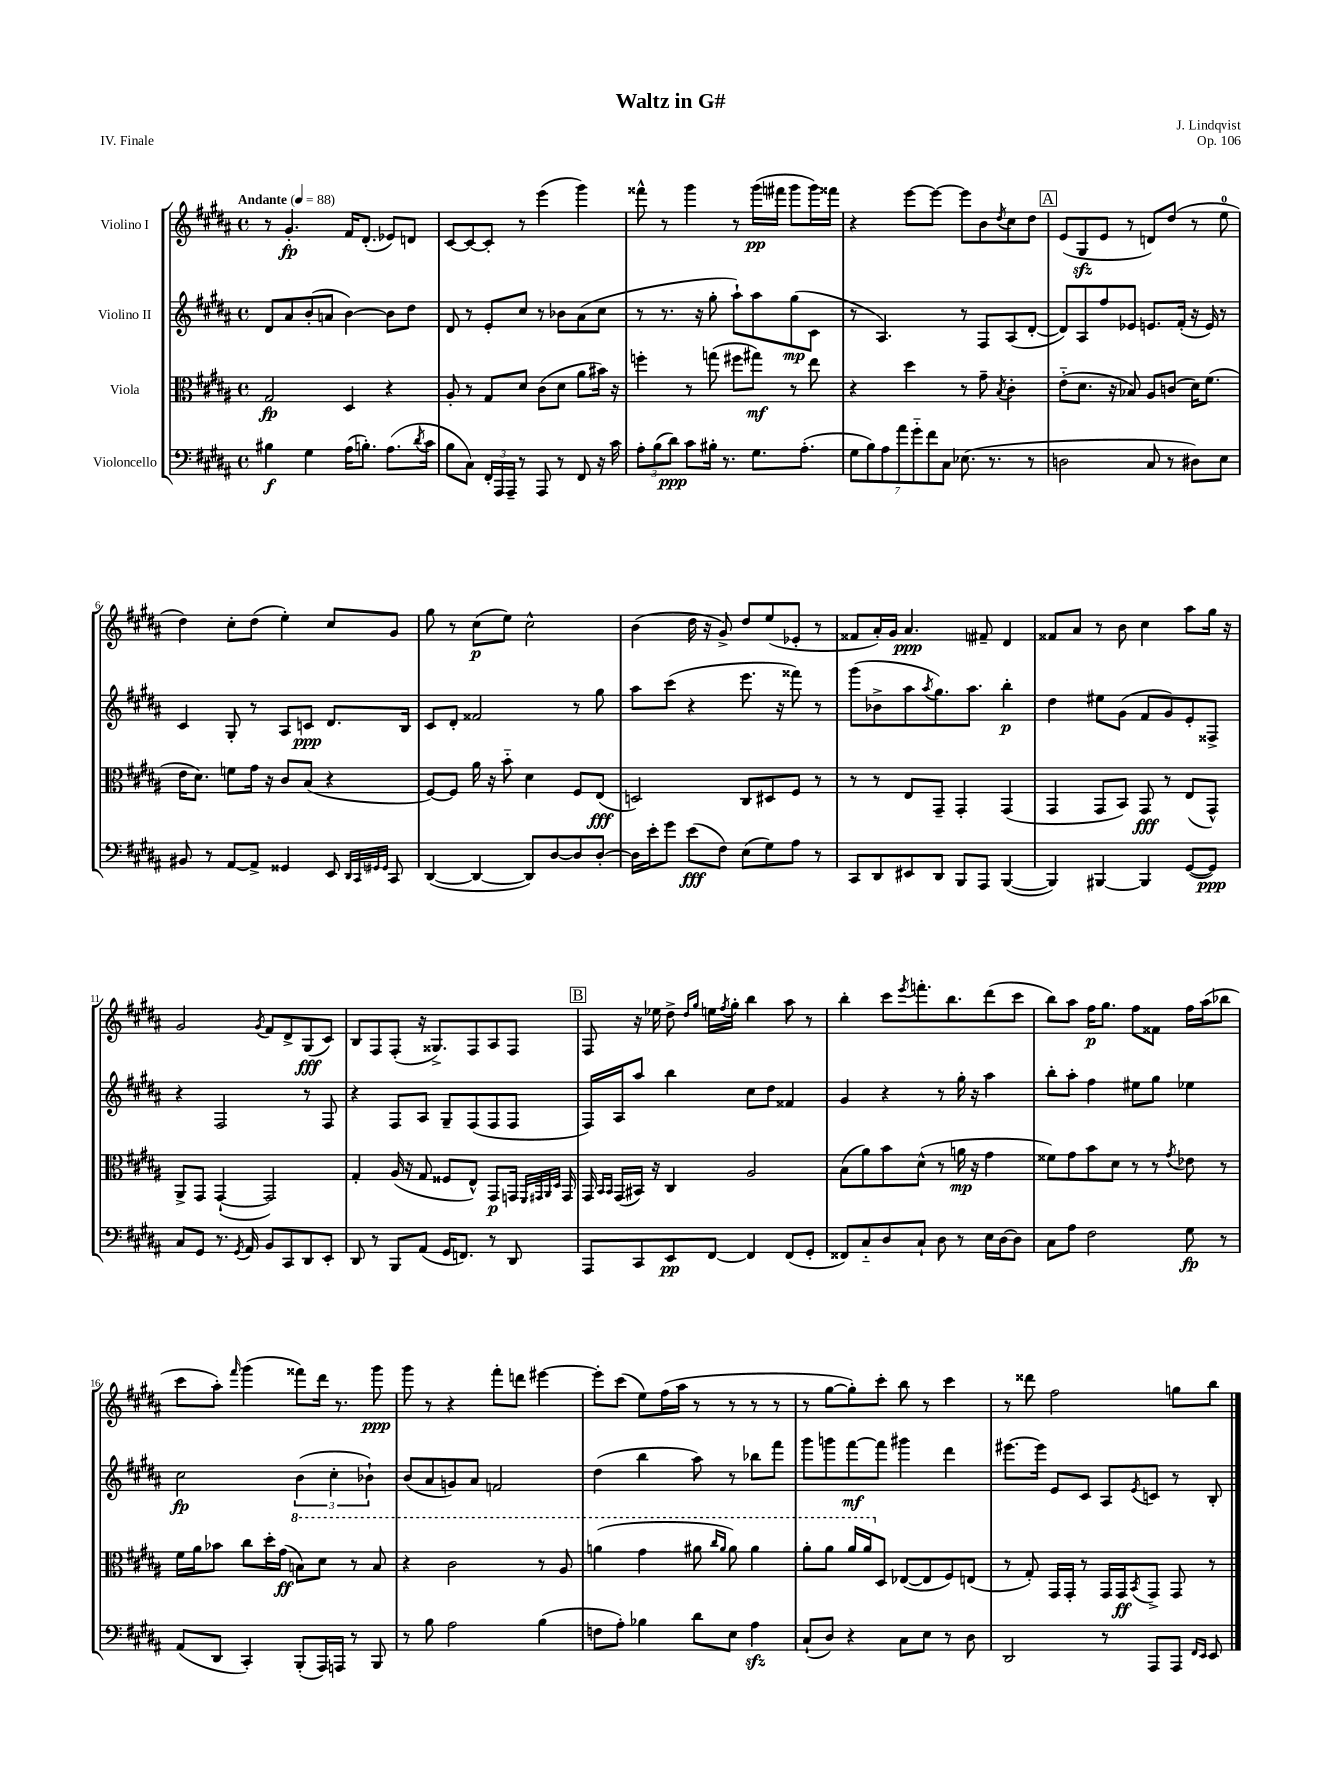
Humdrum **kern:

**kern	**dynam	**kern	**dynam	**kern	**dynam	**kern	**dynam
*part4	*part4	*part3	*part3	*part2	*part2	*part1	*part1
*staff4	*staff4	*staff3	*staff3	*staff2	*staff2	*staff1	*staff1
*I"Violoncello	*	*I"Viola	*	*I"Violino II	*	*I"Violino I	*
*clefF4	*	*clefC3	*	*clefG2	*	*clefG2	*
*k[f#c#g#d#a#]	*	*k[f#c#g#d#a#]	*	*k[f#c#g#d#a#]	*	*k[f#c#g#d#a#]	*
*M4/4	*	*M4/4	*	*M4/4	*	*M4/4	*
*met(c)	*	*met(c)	*	*met(c)	*	*met(c)	*
*MM88	*	*MM88	*	*MM88	*	*MM88	*
=1	=1	=1	=1	=1	=1	=1	=1
!	!	!	!	!	!	!LO:TX:a:B:t=Andante	!
4B#X\	f	2G#/	fp	8d#/L	.	8r	.
.	.	.	.	8a#/	.	4.g#'/	fp
4G#\	.	.	.	(8b'/	.	.	.
.	.	.	.	8an/J	.	.	.
(16A#\KL	.	4D#/	.	[4b\)	.	16f#/KL	.
8.Bn'\J)	.	.	.	.	.	(8.d#'/J	.
(8.A#\L	.	4r	.	8b\L]	.	8e-X/L)	.
.	.	.	.	8dd#\J	.	8dn/J	.
8qd#/	.	.	.	.	.	.	.
16c#\Jk	.	.	.	.	.	.	.
=2	=2	=2	=2	=2	=2	=2	=2
8B\L	.	8A#'/	.	8d#/	.	[8c#/L	.
8C#\J)	.	8r	.	8r	.	8c#/_	.
24FF#'/LL	.	8G#/L	.	8e'/L	.	8c#'/J]	.
24AAA#/	.	.	.	.	.	.	.
24AAA#~/JJ	.	.	.	.	.	.	.
8r	.	8d#/J	.	8cc#/J	.	8r	.
8AAA#/	.	(8c#\L	.	8r	.	(4eee\	.
8r	.	8d#\J	.	8b-X\L	.	.	.
8FF#/	.	8a#\L	.	(8a#\	.	4ggg#\)	.
16r	.	16b#X\Jk)	.	8cc#\J	.	.	.
16c#\	.	16r	.	.	.	.	.
=3	=3	=3	=3	=3	=3	=3	=3
12A#'\L	.	4ffn'\	.	8r	.	8fff##X^^\	.
(12B\	.	.	.	.	.	.	.
.	.	.	.	8.r	.	8r	.
12d#\J)	ppp	.	.	.	.	.	.
8c#\L	.	8r	.	.	.	4ggg#\	.
.	.	.	.	16r	.	.	.
16B#X'\Jk	.	(8ggn\	.	8gg#'\	.	.	.
8.r	.	.	.	.	.	.	.
.	.	8ff#X\L	.	8aa#`\L)	.	8r	.
8.G#\L	.	8gg#X\J)	mf	8aa#\	.	(16ggg#\LL	pp
.	.	.	.	.	.	16fff#X\JJ	.
.	.	8r	.	(8gg#\	mp	8ggg#\L	.
(8.A#'\J	.	.	.	.	.	.	.
.	.	8ee\	.	8c#\J	.	16ggg#\L)	.
.	.	.	.	.	.	16fff##X\JJ	.
=4	=4	=4	=4	=4	=4	=4	=4
14G#\L	.	4r	.	8r	.	4r	.
14B\)	.	.	.	.	.	.	.
.	.	.	.	4.A#/)	.	.	.
14A#\	.	.	.	.	.	.	.
14a#\	.	.	.	.	.	.	.
.	.	4dd#\	.	.	.	[8eee\L	.
14g#\	.	.	.	.	.	.	.
14f#\	.	.	.	.	.	.	.
.	.	.	.	.	.	8eee\J_	.
14C#\J	.	.	.	.	.	.	.
(8.E-X\	.	8r	.	8r	.	8eee\L]	.
.	.	8g#~\	.	8F#/L	.	8b\	.
8.r	.	.	.	.	.	.	.
.	.	8qB/	.	.	.	8qdd#/	.
.	.	4c#'\	.	(8A#/	.	8cc#\	.
8r	.	.	.	[8d#'/J	.	8dd#\J	.
!!LO:REH:place=s1:t=A
=5	=5	=5	=5	=5	=5	=5	=5
2Dn\	.	(8e\L	.	8d#/L])	.	(8e/L	.
.	.	8.d#\J	.	8A#/	.	8G#zz/	.
.	.	.	.	8ff#/	.	8e/J	.
.	.	16r	.	.	.	.	.
.	.	8B-X/)	.	8e-X/J	.	8r	.
8C#/	.	8A#/L	.	8.en/L	.	8dn/L)	.
8r	.	(8cn/J	.	.	.	(8dd#/J	.
.	.	.	.	(16f#'/Jk	.	.	.
8D#X\L)	.	16d#\KL)	.	16r	.	8r	.
.	.	(8.f#\J	.	16e/)	.	.	.
8E\J	.	.	.	8r	.	8ee\	.
!!LO:LB:g=z
=6	=6	=6	=6	=6	=6	=6	=6
8BB#X/	.	16e\KL	.	4c#/	.	4dd#\)	.
.	.	8.d#\J)	.	.	.	.	.
8r	.	.	.	.	.	.	.
[8AA#/L	.	8fn\L	.	8G#'/	.	8cc#'\L	.
8AA#^/J]	.	16g#\Jk	.	8r	.	(8dd#\J	.
.	.	16r	.	.	.	.	.
4GG##X/	.	8c#/L	.	8A#/L	.	4ee'\)	.
.	.	(8B/J	.	8cn/J	ppp	.	.
8EE/	.	4r	.	8.d#/L	.	8cc#/L	.
32qqDD#/LLL	.	.	.	.	.	.	.
32qqCC#/	.	.	.	.	.	.	.
32qqGG#X/	.	.	.	.	.	.	.
32qqGG#/JJJ	.	.	.	.	.	.	.
8CC#/	.	.	.	.	.	8g#/J	.
.	.	.	.	16B/Jk	.	.	.
=7	=7	=7	=7	=7	=7	=7	=7
([4DD#/	.	[8F#/L)	.	8c#/L	.	8gg#\	.
.	.	8F#/J]	.	8d#'/J	.	8r	.
4DD#/_	.	16a#\	.	2f##X/	.	(8cc#\L	p
.	.	16r	.	.	.	.	.
.	.	8b\	.	.	.	8ee\J)	.
8DD#/L])	.	4d#\	.	.	.	2cc#^^\	.
[8D#/	.	.	.	.	.	.	.
8D#/]	.	8F#/L	.	8r	.	.	.
[8D#'/J	.	(8E/J	fff	8gg#\	.	.	.
=8	=8	=8	=8	=8	=8	=8	=8
16D#\LL]	.	2Dn/)	.	8aa#\L	.	(4b\	.
16e'\J	.	.	.	.	.	.	.
8g#\J	.	.	.	(8ccc#\J	.	.	.
(8e\L	fff	.	.	4r	.	16dd#\	.
.	.	.	.	.	.	16r	.
8F#\J)	.	.	.	.	.	8g#^/)	.
(8E\L	.	8C#/L	.	8.eee\	.	8dd#/L	.
8G#\)	.	8D#X/	.	.	.	(8ee/	.
.	.	.	.	16r	.	.	.
8A#\J	.	8F#/J	.	8fff##X\)	.	8e-X'/J	.
8r	.	8r	.	8r	.	8r	.
=9	=9	=9	=9	=9	=9	=9	=9
8CC#/L	.	8r	.	(8ggg#\L	.	8f##X/L	.
8DD#/	.	8r	.	8b-X^\	.	16a#'/L)	.
.	.	.	.	.	.	16g#/JJ	.
8EE#X/	.	8E/L	.	8aa#\	.	4.a#/	ppp
.	.	.	.	8qaa#/	.	.	.
8DD#/J	.	8GG#~/J	.	8.gg#\)	.	.	.
8BBB/L	.	4GG#'/	.	.	.	.	.
.	.	.	.	8.aa#\J	.	.	.
8AAA#/J	.	.	.	.	.	8f#X~/	.
([4BBB/	.	(4GG#/	.	4bb'\	p	4d#/	.
=10	=10	=10	=10	=10	=10	=10	=10
4BBB/])	.	4GG#/	.	4dd#\	.	8f##X/L	.
.	.	.	.	.	.	8a#/J	.
[4BBB#X/	.	8GG#/L	.	8ee#X\L	.	8r	.
.	.	8BB/J)	.	(8g#\J	.	8b\	.
4BBB#/]	.	8GG#/	fff	8f#/L	.	4cc#\	.
.	.	8r	.	8g#/)	.	.	.
([8GG#/L	.	(8E/L	.	8e'/	.	8aa#\L	.
8GG#/J])	ppp	8GG#^^/J)	.	8F##X^/J	.	16gg#\Jk	.
.	.	.	.	.	.	16r	.
!!LO:LB:g=z
=11	=11	=11	=11	=11	=11	=11	=11
8C#/L	.	8AA#^/L	.	4r	.	2g#/	.
8GG#/J	.	8GG#/J	.	.	.	.	.
8.r	.	([4GG#`/	.	2F#/	.	.	.
8qGG#/	.	.	.	.	.	.	.
16AA#/	.	.	.	.	.	.	.
.	.	.	.	.	.	8qg#/	.
8BB/L	.	2GG#/])	.	.	.	8f#/L	.
8CC#/	.	.	.	.	.	8d#^/	.
8DD#/	.	.	.	8r	.	(8G#/	fff
8EE'/J	.	.	.	8F#/	.	8c#/J)	.
=12	=12	=12	=12	=12	=12	=12	=12
8DD#/	.	4G#'/	.	4r	.	8B/L	.
8r	.	.	.	.	.	8F#/	.
8BBB/L	.	(16A#/	.	8F#/L	.	(8F#'/J	.
.	.	16r	.	.	.	.	.
(8AA#/J	.	8G#/	.	8A#/J	.	16r	.
.	.	.	.	.	.	8.G##X^/L)	.
16GG#/KL	.	8F##X/L	.	8G#~/L	.	.	.
8.FFn/J)	.	.	.	.	.	.	.
.	.	8E^^/J)	.	(8F#/	.	8F#/	.
8r	.	8GG#/L	p	8F#/	.	8A#/	.
8DD#/	.	16GGn/Jk	.	8F#/J	.	8F#/J	.
.	.	32qqFF#/LLL	.	.	.	.	.
.	.	32qqGG#X/	.	.	.	.	.
.	.	32qqAA#/	.	.	.	.	.
.	.	32qqD#/JJJ	.	.	.	.	.
.	.	16GG#/	.	.	.	.	.
!!LO:REH:place=s1:t=B
=13	=13	=13	=13	=13	=13	=13	=13
8AAA#/L	.	16GG#/	.	16F#/LL)	.	8F#/	.
.	.	16qqBB/LL	.	.	.	.	.
.	.	16qqBB/JJ	.	.	.	.	.
.	.	(16GG#/LL	.	16A#/J	.	.	.
8CC#/	.	16BB#X/JJ)	.	8aa#/J	.	16r	.
.	.	16r	.	.	.	16ee-X\	.
8EE/	pp	4C#/	.	4bb\	.	8dd#^\	.
.	.	.	.	.	.	16qqdd#/LL	.
.	.	.	.	.	.	16qqgg#/JJ	.
[8FF#/J	.	.	.	.	.	16een\LL	.
.	.	.	.	.	.	8qff#/	.
.	.	.	.	.	.	16gg#'\JJ	.
4FF#/]	.	2A#/	.	8cc#\L	.	4bb\	.
.	.	.	.	8dd#\J	.	.	.
(8FF#/L	.	.	.	4f##X/	.	8aa#\	.
8GG#'/J	.	.	.	.	.	8r	.
=14	=14	=14	=14	=14	=14	=14	=14
8FF##X/L)	.	(8B\L	.	4g#/	.	4bb'\	.
8C#/	.	8a#\)	.	.	.	.	.
8D#/	.	8b\	.	4r	.	8ccc#\L	.
.	.	.	.	.	.	8qeee/	.
8C#`/J	.	(8d#^^\J	.	.	.	8.fffn'\	.
8D#\	.	8r	.	8r	.	.	.
.	.	.	.	.	.	8.bb\	.
8r	.	16an\	mp	16gg#'\	.	.	.
.	.	16r	.	16r	.	.	.
16E\LL	.	4g#\	.	4aa#\	.	(8ddd#\	.
[16D#\J	.	.	.	.	.	.	.
8D#\J]	.	.	.	.	.	8ccc#\J	.
=15	=15	=15	=15	=15	=15	=15	=15
8C#\L	.	8f##X\L)	.	8bb'\L	.	8bb\L)	.
8A#\J	.	8g#\	.	8aa#'\J	.	8aa#\J	.
2F#\	.	8b\	.	4ff#\	.	16ff#\KL	p
.	.	.	.	.	.	8.gg#\J	.
.	.	8d#\J	.	.	.	.	.
.	.	8r	.	8ee#X\L	.	8ff#\L	.
.	.	8r	.	8gg#\J	.	8f##X\J	.
.	.	8qg#/	.	.	.	.	.
8G#\	fp	8e-X\	.	4ee-X\	.	16ff#\LL	.
.	.	.	.	.	.	(16aa#\J	.
8r	.	8r	.	.	.	8bb-X\J	.
!!LO:LB:g=z
=16	=16	=16	=16	=16	=16	=16	=16
(8AA#/L	.	16f#\LL	.	2cc#\	fp	8ccc#\L	.
.	.	16a#\J	.	.	.	.	.
8DD#/J	.	8b-X\J	.	.	.	8aa#'\J)	.
.	.	.	.	.	.	16qqfff#/	.
4CC#'/)	.	8cc#\L	.	.	.	(4ggg#\	.
.	.	16dd#'\L	.	.	.	.	.
.	.	(16g#\JJ	ff	.	.	.	.
*	*	*8va	*	*	*	*	*
(8BBB'/L	.	8bn\L)	.	(6b\	.	8fff##X\L)	.
16AAA#/L)	.	8dd#\J	.	.	.	16ddd#\Jk	.
.	.	.	.	6cc#'\	.	.	.
16AAAn/JJ	.	.	.	.	.	8.r	.
8r	.	8r	.	.	.	.	.
.	.	.	.	6b-X`\)	.	.	.
8BBB/	.	8b/	.	.	.	8ggg#\	ppp
=17	=17	=17	=17	=17	=17	=17	=17
8r	.	4r	.	(8b/L	.	8ggg#\	.
8B\	.	.	.	8a#/	.	8r	.
2A#\	.	2cc#\	.	8gn/)	.	4r	.
.	.	.	.	8a#/J	.	.	.
.	.	.	.	2fn/	.	8fff#'\L	.
.	.	.	.	.	.	8dddn\J	.
(4B\	.	8r	.	.	.	[4eee#X\	.
.	.	8a#/	.	.	.	.	.
=18	=18	=18	=18	=18	=18	=18	=18
8Fn\L	.	(4aan\	.	(4dd#\	.	8eee#'\L]	.
8A#'\J)	.	.	.	.	.	(8ccc#\J	.
4B-X\	.	4gg#\	.	4bb\	.	8ee\L)	.
.	.	.	.	.	.	(16ff#\L	.
.	.	.	.	.	.	16aa#\JJ	.
8d#\L	.	8aa#X\	.	8aa#\)	.	8r	.
.	.	16qqccc#/LL	.	.	.	.	.
.	.	16qqaa#/JJ	.	.	.	.	.
8E\J	.	8aa#\)	.	8r	.	8r	.
4A#zz\	.	4aa#\	.	8bb-X\L	.	8r	.
.	.	.	.	8fff#\J	.	8r	.
=19	=19	=19	=19	=19	=19	=19	=19
(8C#`/L	.	8aa#'\L	.	8ggg#\L	.	8r	.
8D#/J)	.	8aa#\J	.	8gggn\	.	[8gg#\L	.
4r	.	16aa#/LL	.	[8fff#\	mf	8gg#'\])	.
.	.	16aa#/J	.	.	.	.	.
*	*	*X8va	*	*	*	*	*
.	.	8D#/J	.	8fff#\J]	.	8ccc#'\J	.
8C#\L	.	([8E-X/L	.	4ggg#X\	.	8bb\	.
8E\J	.	8E-/]	.	.	.	8r	.
8r	.	8F#/)	.	4ddd#\	.	4ccc#\	.
8D#\	.	(8En/J	.	.	.	.	.
=20	=20	=20	=20	=20	=20	=20	=20
2DD#/	.	8r	.	[8.eee#X\L	.	8r	.
.	.	8G#'/)	.	.	.	8ddd##X\	.
.	.	.	.	16eee#\Jk]	.	.	.
.	.	16GG#/LL	.	8e/L	.	2ff#\	.
.	.	16GG#'/JJ	.	.	.	.	.
.	.	8r	.	8c#/J	.	.	.
8r	.	16GG#/LL	.	8A#/L	.	.	.
.	.	16GG#/J	ff	.	.	.	.
.	.	8qBB/	.	8qe/	.	.	.
8AAA#/L	.	8GG#^/J	.	8cn/J	.	.	.
8AAA#/J	.	8GG#/	.	8r	.	8ggn\L	.
16qqFF#/LL	.	.	.	.	.	.	.
16qqEE/JJ	.	.	.	.	.	.	.
8EE/	.	8r	.	8B'/	.	8bb\J	.
==	==	==	==	==	==	==	==
*-	*-	*-	*-	*-	*-	*-	*-
